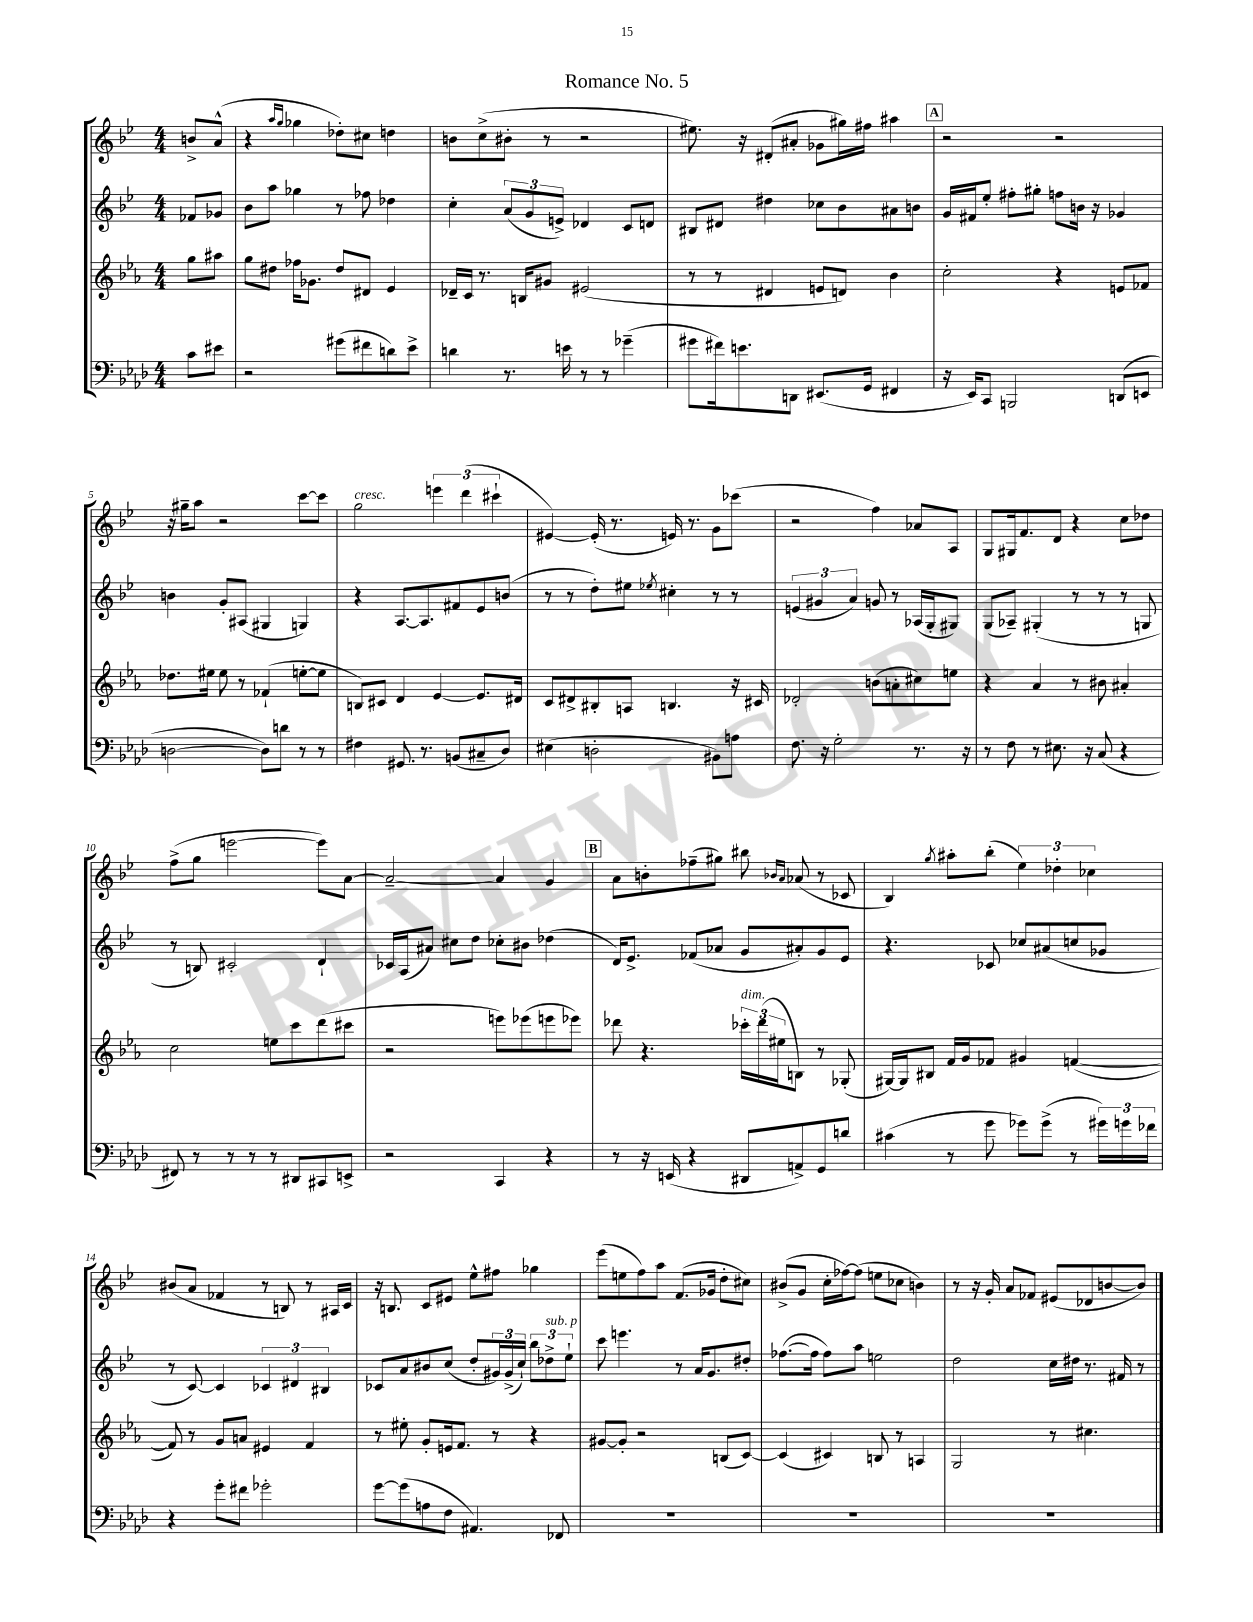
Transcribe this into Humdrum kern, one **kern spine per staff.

**kern	**kern	**kern	**kern
*staff4	*staff3	*staff2	*staff1
*clefF4	*clefG2	*clefG2	*clefG2
*k[b-e-a-d-]	*k[b-e-a-]	*k[b-e-]	*k[b-e-]
*M4/4	*M4/4	*M4/4	*M4/4
8c	8gg	8f-	8b^
8e#	8aa#	8g-	(8a^^
=	=	=	=
2r	8gg	8b-	4r
.	8dd#	8aa	.
.	.	.	16qqaa
.	.	.	16qqgg
.	16ff-	4gg-	4gg-
.	8.g-	.	.
(8g#	8dd#	8r	8dd-')
8f#	8d#	8ff-	8cc#
8d)	4e-	4dd-	4dd
8e-^	.	.	.
=	=	=	=
4d	16d-~	4cc'	8b
.	16c	.	.
.	8.r	.	(8cc^
8.r	.	(12a	8b#'
.	16B	.	.
.	.	12g	.
.	8g#	.	8r
.	.	12e^)	.
16e	.	.	.
8r	(2e#	4d-	2r
8r	.	.	.
(4g-~	.	8c	.
.	.	8d	.
=	=	=	=
8g#	8r	8B#	8.ee#)
16f#)	8r	8d#	.
8.e	.	.	16r
.	4d#	4dd#	(8d#'
8DD	.	.	8a#'
(8.EE#	8e	8cc-	8g-
.	8d)	8b-	16gg#)
16GG	.	.	16ff#
4FF#	4b-	8a#	4aa#
.	.	8b	.
=	=	=	=
16r	2cc'	16g	2r
16EE-)	.	16f#	.
8CC	.	8ee-'	.
2BBB	.	8ff#'	.
.	.	8gg#'	.
.	4r	8ff	2r
.	.	16b	.
.	.	16r	.
(8DD	8e	4g-	.
8EE	8f-	.	.
=	=	=	=
[2D	8.dd-	4b	16r
.	.	.	16gg#~
.	.	.	8aa
.	16ee#	.	.
.	8ee#	8g'	2r
.	8r	(8A#	.
8D])	(4f-`	4G#	.
8d	.	.	.
8r	[8ee'	4G)	[8ccc
8r	8ee]	.	8ccc]
=	=	=	=
4F#	8B)	4r	2gg
.	8c#	.	.
8.GG#	4d	[8.A	.
8.r	.	8.A]	.
.	[4e-	.	6eee
(8BB	.	8f#	.
.	.	.	(6ddd
8C#~	8.e-]	8e-	.
.	.	.	6ccc#`
8D-)	.	(8b	.
.	16d#	.	.
=	=	=	=
(4E#	8c	8r	[4e#)
.	8d#^	8r	.
2D'	8B#'	8dd')	(16e#']
.	.	.	8.r
.	8A	8ee#	.
.	.	8qee-	.
.	4.B	4cc#'	16e)
.	.	.	8.r
8BB#)	.	8r	8g
8A	16r	8r	(8ccc-
.	16c#	.	.
=	=	=	=
8.F	2d-'	(6e	2r
.	.	6g#	.
16r	.	.	.
2G'	.	.	.
.	.	6a)	.
.	(8b	8g	4ff)
.	8a'	8r	.
8.r	8cc#)	(16A-	8a-
.	.	16G'	.
.	8ee	8G#)	8A
16r	.	.	.
=	=	=	=
8r	4r	(8G	8G
8F	.	8A-~)	16G#
.	.	.	8.f
8r	4a-	(4G#'	.
8.E#	.	.	8d
.	8r	8r	4r
16r	.	.	.
(8C	8b#	8r	.
4r	4a#'	8r	8cc
.	.	8G	8dd-
=	=	=	=
8FF#)	2cc	8r	(8ff^
8r	.	8B)	8gg
8r	.	2c#'	[2eee
8r	.	.	.
8r	8ee	.	.
8DD#	8ccc	.	.
8CC#	(8ddd	4d`	8eee])
8EE^	8ccc#	.	[8a
=	=	=	=
2r	2r	16c-	2a~_
.	.	(16A	.
.	.	8a#)	.
.	.	8cc#	.
.	.	8dd	.
4CC	8eee)	8cc-'	4a]
.	(8eee-	8b#	.
4r	8eee	(4dd-	4g
.	8eee-)	.	.
=	=	=	=
8r	8ddd-	16d)	8a
.	.	8.e-^	.
16r	4.r	.	8b'
(16EE	.	.	.
4r	.	(8f-	(8ff-~
.	.	8a-	8gg#)
8DD#	24ccc-'	8g	8bb#
.	(24ddd-	.	.
.	24ee#	.	.
.	.	.	16qqb-
.	.	.	16qqa
8AA^)	8B)	8a#')	(8a-
8GG	8r	8g	8r
8d	(8G-'	8e-	8c-
=	=	=	=
(4c#	[16G#)	4.r	4B-)
.	16G#]	.	.
.	8B#	.	.
.	.	.	8qgg
8r	16f	.	8aa#'
.	16g	.	.
8g	8f-	8c-	(8bb-'
8g-)	4g#	8cc-	6ee-)
(8g-^	.	(8a#	.
.	.	.	6dd-'
8r	([4f	8cc	.
.	.	.	6cc-
24g#)	.	8g-	.
24g	.	.	.
24f-	.	.	.
=	=	=	=
4r	8f])	8r	(8b#
.	8r	[8c)	8a
8g'	8g	4c]	4f-
8f#	8a	.	.
2g-'	4e#	6c-	8r
.	.	.	8B)
.	.	6d#	.
.	4f	.	8r
.	.	6B#	.
.	.	.	16A#
.	.	.	16c
=	=	=	=
[8g	8r	8c-	16r
.	.	.	8.B
(8g]	8ee#'	8a	.
8A	8g'	8b#	8c
8F	16e	(8cc	8e#
.	8.f	.	.
4.AA#)	.	8dd'	8ee-^^
.	8r	24g#)	8ff#
.	.	(24g#^	.
.	.	24cc`)	.
.	4r	12bb-	4gg-
.	.	12dd-^	.
8FF-	.	.	.
.	.	12ee-`	.
=	=	=	=
1r	[8g#	8ccc	(8eee-
.	8g#']	4.eee	8ee
.	2r	.	8ff)
.	.	.	8aa
.	.	8r	(8.f
.	.	16a	.
.	.	8.g	16g-
.	(8B	.	8dd'
.	[8c)	8dd#'	8cc#)
=	=	=	=
1r	(4c]	([8.ff-	(8b#^
.	.	.	8g
.	.	16ff-]	.
.	4c#)	8ff-)	16cc'
.	.	.	[16ff-)
.	.	8aa	(8ff-]
.	8B	2ee	8ee
.	8r	.	8cc-
.	4A	.	4b)
=	=	=	=
1r	2G	2dd	8r
.	.	.	16r
.	.	.	16g'
.	.	.	8a
.	.	.	8f-
.	8r	16cc	(8e#
.	.	16dd#	.
.	4.cc#	8.r	8d-
.	.	.	[8b
.	.	16f#	.
.	.	8r	8b])
==	==	==	==
*-	*-	*-	*-
